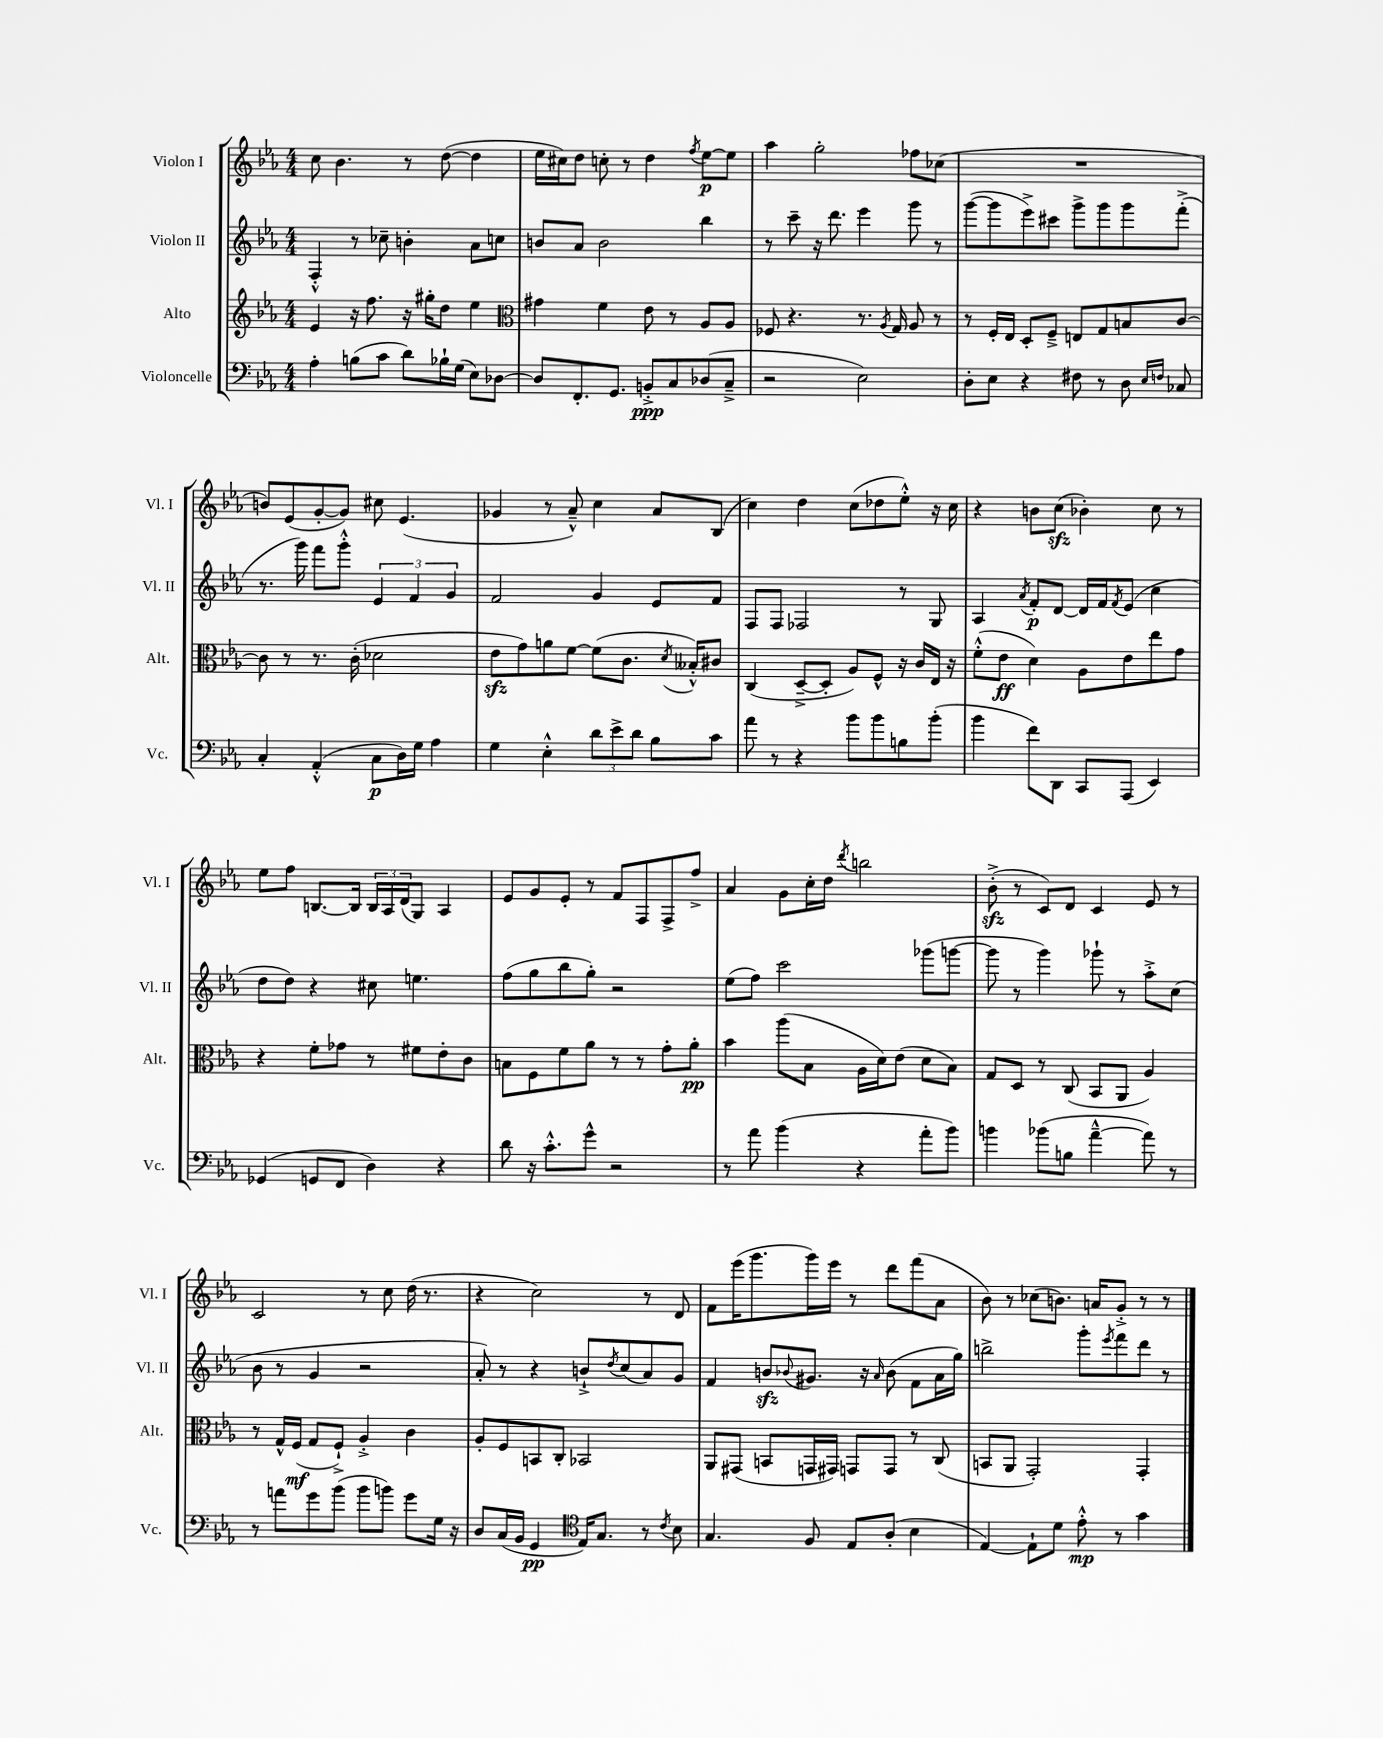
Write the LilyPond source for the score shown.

<<
\new StaffGroup <<
\new Staff = "s0" \with { instrumentName = "Violon I" shortInstrumentName = "Vl. I" } {
    \clef treble \key ees \major \numericTimeSignature \time 4/4
    c''8 bes'4. r8 d''8~( d''4 |
    ees''16 cis''16) d''8 c''8-. r8 d''4 \acciaccatura { f''8 } ees''8~\p ees''8 |
    aes''4 g''2-. fes''8 ces''8( |
    R1 |
    b'8) ees'8( g'8~-. g'8) cis''8 ees'4.( |
    ges'4 r8 aes'8---^) c''4 aes'8 bes8( |
    c''4) d''4 c''8( des''8 ees''8-.-^) r16 c''16 |
    r4 b'8 c''8\sfz( bes'4-.) c''8 r8 |
    ees''8 f''8 b8.~ b16 \tuplet 3/2 { b16 aes16 d'16( } g8) aes4 |
    ees'8 g'8 ees'8-. r8 f'8 f8 f8-> f''8-> |
    aes'4 g'8 c''16-. d''16 \acciaccatura { d'''8 } b''2 |
    bes'8-.->\sfz( r8 c'8) d'8 c'4 ees'8 r8 |
    c'2 r8 c''8 d''16( r8. |
    r4 c''2) r8 d'8 |
    f'8 ees'''16( g'''8. g'''16) ees'''16 r8 d'''8 f'''8( aes'8 |
    bes'8) r8 ces''8( b'8.) a'16 g'8-.-> r8 r8 \bar "|." |
}
\new Staff = "s1" \with { instrumentName = "Violon II" shortInstrumentName = "Vl. II" } {
    \clef treble \key ees \major \numericTimeSignature \time 4/4
    f4-.-^ r8 ces''8-- b'4-. aes'8 c''8 |
    b'8 aes'8 b'2 bes''4 |
    r8 c'''8-- r16 d'''8. ees'''4 g'''8 r8 |
    g'''8~( g'''8 ees'''8->) cis'''8 g'''8-> g'''8 g'''8 f'''8-.->( |
    r8. g'''16) f'''8 g'''8-.-^ \tuplet 3/2 { ees'4 f'4 g'4 } |
    f'2 g'4 ees'8 f'8 |
    f8 f8 fes2 r8 g8 |
    aes4 \acciaccatura { aes'8 } f'8-.\p d'8~ d'16 f'16 \acciaccatura { f'8 } ees'8( c''4 |
    d''8 d''8) r4 cis''8 e''4. |
    f''8( g''8 bes''8 g''8-.) r2 |
    ees''8( f''8) c'''2 ges'''8( g'''8~ |
    g'''8 r8 g'''4) ges'''8-! r8 aes''8-.-> c''8( |
    bes'8 r8 g'4 r2 |
    aes'8-.) r8 r4 b'8-!-> \acciaccatura { d''8 } c''8( aes'8) g'8 |
    f'4 b'8\sfz \appoggiatura { bes'8 } gis'8. r16 \grace { aes'16 } bes'8( f'8 aes'16 g''16) |
    b''2-> g'''8-. \acciaccatura { ees'''8 } f'''8 d'''8 r8 \bar "|." |
}
\new Staff = "s2" \with { instrumentName = "Alto" shortInstrumentName = "Alt." } {
    \clef treble \key ees \major \numericTimeSignature \time 4/4
    ees'4 r16 f''8. r16 gis''16-. d''8 ees''4 |
    \clef alto gis'4 f'4 ees'8 r8 aes8 aes8 |
    fes8 r4. r8. \acciaccatura { aes8 } g16 aes8 r8 |
    r8 f16-. ees16 d8-. f8---> e8 g8 b8 c'8~ |
    c'8 r8 r8. c'16-.( des'2 |
    ees'8\sfz g'8) a'8 f'8~ f'8( c'8. \acciaccatura { d'8 } beses16-.-^) cis'8 |
    c4( d8~---> d8-. aes8) f8-^ r16 c'16 ees16 r16 |
    f'8-.-^( ees'8\ff d'4) aes8 ees'8 ees''8 g'8 |
    r4 f'8-. ges'8 r8 fis'8 ees'8-. c'8 |
    b8 f8 f'8 aes'8 r8 r8 g'8-. aes'8-.\pp |
    bes'4 aes''8( bes8 aes16 d'16) ees'8( d'8 bes8) |
    g8 d8 r8 c8( bes,8 aes,8 aes4) |
    r8 g16-^ f16\mf( g8 f8-!->) aes4-.-> c'4 |
    aes8-. f8 b,8 c8-. bes,2 |
    aes,8 gis,8( b,8 g,16 gis,16) g,8 g,8 r8 c8( |
    b,8 aes,8 g,2-.) g,4-. \bar "|." |
}
\new Staff = "s3" \with { instrumentName = "Violoncelle" shortInstrumentName = "Vc." } {
    \clef bass \key ees \major \numericTimeSignature \time 4/4
    aes4-. b8( c'8 d'8) bes16-! g16( ees8) des8~ |
    des8 f,8.-. g,8. b,8-.->\ppp c8 des8( c8---> |
    r2 ees2) |
    d8-. ees8 r4 fis8 r8 d8 \grace { ees16 f16 } ces8 |
    c4-. aes,4-.-^( c8\p d16) g16 aes4 |
    g4 ees4-.-^ \tuplet 3/2 { d'8 ees'8-> d'8 } bes8 c'8 |
    aes'8 r8 r4 bes'8 bes'8 b8 bes'8-.( |
    bes'4 f'8) d,8 c,8 aes,,8( ees,4) |
    ges,4( g,8 f,8 d4) r4 |
    d'8 r16 c'8.-.-^ g'8-^ r2 |
    r8 aes'8 bes'4( r4 aes'8-. bes'8) |
    b'4 bes'8( b8 aes'4~---^ aes'8) r8 |
    r8 a'8 g'8 bes'8( bes'8 b'8) g'8 g16 r16 |
    d8 c16( bes,16 g,4\pp \clef tenor ees16) g8. r8 \acciaccatura { c'8 } bes8 |
    g4. f8 ees8 aes8-.( bes4 |
    ees4~) ees8-! d'8 ees'8-.-^\mp r8 g'4 \bar "|." |
}
>>
>>
\layout { \context { \Score \remove "Bar_number_engraver" } }
